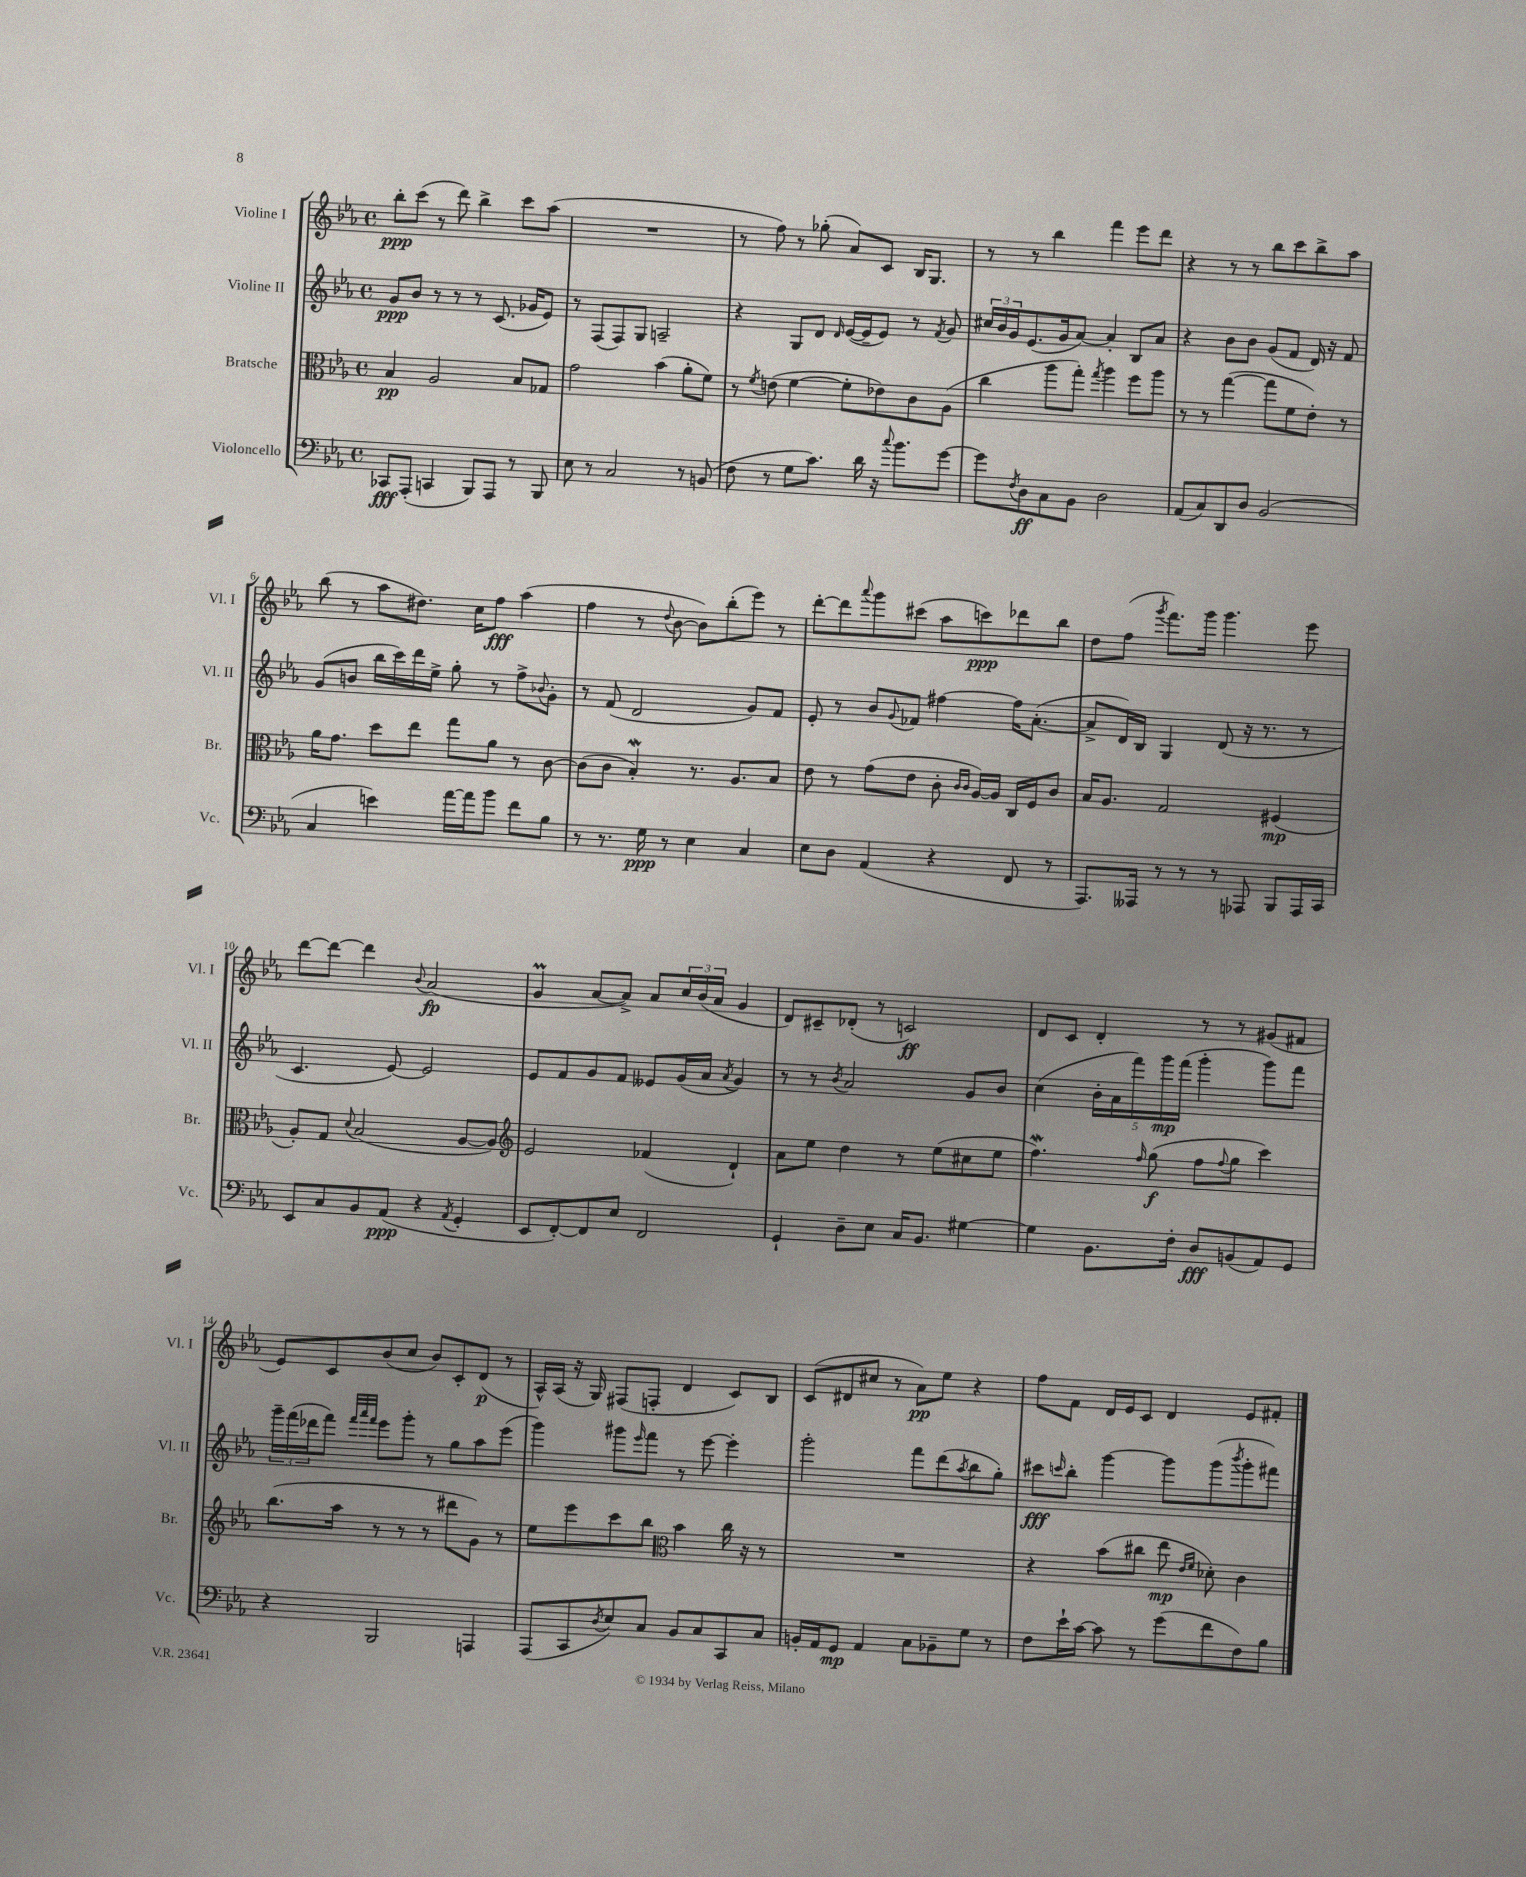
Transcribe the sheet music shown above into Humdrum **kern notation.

**kern	**dynam	**kern	**dynam	**kern	**dynam	**kern	**dynam
*part4	*part4	*part3	*part3	*part2	*part2	*part1	*part1
*staff4	*staff4	*staff3	*staff3	*staff2	*staff2	*staff1	*staff1
*I"Violoncello	*	*I"Bratsche	*	*I"Violine II	*	*I"Violine I	*
*I'Vc.	*	*I'Br.	*	*I'Vl. II	*	*I'Vl. I	*
*clefF4	*	*clefC3	*	*clefG2	*	*clefG2	*
*k[b-e-a-]	*	*k[b-e-a-]	*	*k[b-e-a-]	*	*k[b-e-a-]	*
*M4/4	*	*M4/4	*	*M4/4	*	*M4/4	*
*met(c)	*	*met(c)	*	*met(c)	*	*met(c)	*
=1	=1	=1	=1	=1	=1	=1	=1
8CC-X/L	fff	4B-/	pp	8g/L	ppp	8bb-'\L	ppp
(8AAA-'/J	.	.	.	8b-/J	.	(8ccc\J	.
4CCn/	.	2A-/	.	8r	.	8r	.
.	.	.	.	8r	.	8ddd\)	.
8BBB-/L)	.	.	.	8r	.	4bb-^\	.
8AAA-/J	.	.	.	(8.c/	.	.	.
8r	.	8B-/L	.	.	.	8ccc\L	.
.	.	.	.	16g-X/KL	.	.	.
8BBB-/	.	8G-X/J	.	8e-/J)	.	(8aa-\J	.
=2	=2	=2	=2	=2	=2	=2	=2
8E-\	.	2g\	.	8r	.	1r	.
8r	.	.	.	(8F/L	.	.	.
2C/	.	.	.	8F/)	.	.	.
.	.	.	.	8G/J	.	.	.
.	.	(4b-\	.	2An~/	.	.	.
8r	.	8a-'\L	.	.	.	.	.
(8BBn/	.	8f\J)	.	.	.	.	.
=3	=3	=3	=3	=3	=3	=3	=3
8F\	.	8r	.	4r	.	8r	.
.	.	8qf/	.	.	.	.	.
8r	.	(8en\	.	.	.	8ff\)	.
8G\L	.	[4f\	.	8G/L	.	8r	.
8.c\J)	.	.	.	8d/J	.	(8gg-X'\	.
.	.	.	.	16qqd/	.	.	.
.	.	8f'\L]	.	([16e-/LL	.	8a-/L)	.
16d\	.	.	.	16e-~/J]	.	.	.
16r	.	8e-X\)	.	8e-/J)	.	8c/J	.
8qqcc/	.	.	.	.	.	.	.
8.b-\L	.	.	.	.	.	.	.
.	.	8c\	.	8r	.	16B-/KL	.
.	.	.	.	.	.	8.G/J	.
.	.	.	.	8qf/	.	.	.
[8g\J	.	(8A-\J	.	8g/	.	.	.
=4	=4	=4	=4	=4	=4	=4	=4
8g\L]	.	4cc\	.	24cc#X/LL	.	8r	.
.	.	.	.	24b-/	.	.	.
.	.	.	.	24g/J	.	.	.
8qF/	.	.	.	.	.	.	.
8D\	ff	.	.	(8.e-/	.	8r	.
8C\	.	8aa-\L	.	.	.	4bb-\	.
.	.	.	.	16g/k	.	.	.
8BB-\J	.	8gg'\J)	.	[8a-/J)	.	.	.
.	.	8qgg/	.	.	.	.	.
2D\	.	4aa-\	.	4a-'/]	.	4fff\	.
.	.	8ff\L	.	8B-/L	.	8eee-\L	.
.	.	8aa-\J	.	8a-/J	.	8ddd\J	.
=5	=5	=5	=5	=5	=5	=5	=5
(8AA-/L	.	8r	.	4r	.	4r	.
8C/)	.	8r	.	.	.	.	.
8DD/	.	([4gg\	.	8b-\L	.	8r	.
8D/J	.	.	.	8b-\J	.	8r	.
(2BB-/	.	8gg\L]	.	(8g/L	.	8bb-\L	.
.	.	8f\	.	8f/J	.	8ccc\	.
.	.	8e-'\J)	.	16d/)	.	8bb-^\	.
.	.	.	.	16r	.	.	.
.	.	8r	.	8f/	.	8aa-\J	.
!!LO:LB:g=z
=6	=6	=6	=6	=6	=6	=6	=6
4C/	.	16a-\KL	.	(8g/L	.	(8bb-\	.
.	.	8.g\J	.	.	.	.	.
.	.	.	.	8bn/J	.	8r	.
4en\)	.	8dd\L	.	16bb-\LL	.	8aa-\L	.
.	.	.	.	16ccc\)	.	.	.
.	.	8ee-\J	.	16ddd\	.	8.dd#X\J)	.
.	.	.	.	16ee-^\JJ	.	.	.
[16a-\LL	.	8gg\L	.	8gg'\	.	.	.
16a-\J]	.	.	.	.	.	16cc\KL	.
8b-\J	.	8a-\J	.	8r	.	8ff\J	fff
8f\L	.	8r	.	8ff^\L	.	(4aa-\	.
.	.	.	.	8qqb-X/	.	.	.
8B-\J	.	[8c\	.	8g'\J	.	.	.
=7	=7	=7	=7	=7	=7	=7	=7
8r	.	(8c\L]	.	8r	.	4ff\	.
8.r	.	8c\J	.	(8f/	.	.	.
.	.	4B-W'/)	.	2d/	.	8r	.
16G\	ppp	.	.	.	.	.	.
.	.	.	.	.	.	8qqdd/	.
8r	.	.	.	.	.	[8b-\	.
4E-\	.	8.r	.	.	.	8b-\L])	.
.	.	.	.	.	.	(8bb-'\	.
.	.	8.A-/L	.	.	.	.	.
4C/	.	.	.	8g/L)	.	8eee-\J)	.
.	.	8B-/J	.	8f/J	.	8r	.
=8	=8	=8	=8	=8	=8	=8	=8
8E-\L	.	8e-\	.	8e-'/	.	[8ddd'\L	.
8D\J	.	8r	.	8r	.	8ddd\]	.
.	.	.	.	.	.	8qqaaa-/	.
(4AA-/	.	(8g\L	.	8b-/L	.	8ggg\	.
.	.	.	.	8qqg/	.	.	.
.	.	8e-\J	.	8f-X/J	.	(8ccc#X\J	.
4r	.	8c'\	.	[4ff#X\	.	8aa-\L	.
.	.	16qqc/LL	.	.	.	.	.
.	.	16qqc/JJ	.	.	.	.	.
.	.	[16A-/LL)	.	.	.	8cccn\)	ppp
.	.	16A-/JJ]	.	.	.	.	.
8FF/	.	16C/LL	.	16ff#\KL]	.	8ddd-X\	.
.	.	16F/J	.	([8.a-'\J	.	.	.
8r	.	8c/J	.	.	.	8bb-\J	.
=9	=9	=9	=9	=9	=9	=9	=9
8.AAA-/L)	.	16B-/KL	.	8a-^/L]	.	8dd\L	.
.	.	8.A-/J	.	.	.	.	.
.	.	.	.	16d/L)	.	(8ff\J	.
16AAA--X/Jk	.	.	.	16B-/JJ	.	.	.
.	.	.	.	.	.	8qggg/	.
8r	.	2G/	.	4G/	.	8.fff\L)	.
8r	.	.	.	.	.	.	.
.	.	.	.	.	.	16ggg\Jk	.
8r	.	.	.	(8d/	.	4.ggg\	.
8AAA-X/	.	.	.	16r	.	.	.
.	.	.	.	8.r	.	.	.
8BBB-/L	.	(4F#X/	mp	.	.	.	.
16AAA-/L	.	.	.	8r	.	8eee-\	.
16CC/JJ	.	.	.	.	.	.	.
!!LO:LB:g=z
=10	=10	=10	=10	=10	=10	=10	=10
8EE-/L	.	8A-'/L)	.	4.c/	.	[8ddd\L	.
8C/	.	8G/J	.	.	.	8ddd\J_	.
.	.	8qqd/	.	.	.	.	.
8BB-/	.	(2B-/	.	.	.	4ddd\]	.
(8AA-/J	ppp	.	.	[8e-/)	.	.	.
.	.	.	.	.	.	8qqb-/	.
4r	.	.	.	2e-/]	.	(2a-/	fp
8qAA-/	.	.	.	.	.	.	.
4GG'/	.	[8A-/L	.	.	.	.	.
.	.	8A-/J])	.	.	.	.	.
=11	=11	=11	=11	=11	=11	=11	=11
*	*	*clefG2	*	*	*	*	*
8EE-/L	.	2e-/	.	8e-/L	.	4gm/	.
[8FF'/)	.	.	.	8f/	.	.	.
8FF/]	.	.	.	8g/	.	[8a-/L	.
8E-/J	.	.	.	8f/J	.	8a-^/J])	.
2FF/	.	(4f-X/	.	8e--X/L	.	8a-/L	.
.	.	.	.	(16g/L	.	24cc/L	.
.	.	.	.	.	.	(24b-/	.
.	.	.	.	16a-/JJ	.	.	.
.	.	.	.	.	.	24a-/JJ	.
.	.	.	.	8qa-/	.	.	.
.	.	4d`/)	.	4g/)	.	4g/	.
=12	=12	=12	=12	=12	=12	=12	=12
4GG`/	.	8a-\L	.	8r	.	8d/L)	.
.	.	8ee-\J	.	8r	.	8c#X~/	.
.	.	.	.	8qb-/	.	.	.
8D~\L	.	4dd\	.	2a-/	.	(8d-X'/J	.
8E-\J	.	.	.	.	.	8r	.
16C/KL	.	8r	.	.	.	2cn/)	ff
8.BB-/J	.	.	.	.	.	.	.
.	.	(8ee-\L	.	.	.	.	.
[4G#X\	.	8cc#X\	.	8g/L	.	.	.
.	.	8ee-\J	.	8b-/J	.	.	.
=13	=13	=13	=13	=13	=13	=13	=13
4G#\]	.	4.ffW\)	.	(4cc\	.	8d/L	.
.	.	.	.	.	.	8c/J	.
8.BB-\L	.	.	.	20b-'\LL	.	4d'/	.
.	.	.	.	20a-\	.	.	.
.	.	.	.	20fff\)	.	.	.
.	.	16qqff/	.	.	.	.	.
.	.	(8gg\	f	.	.	.	.
.	.	.	.	20ggg\	mp	.	.
16F'\Jk	.	.	.	.	.	.	.
.	.	.	.	(20fff\JJ	.	.	.
8D/L	fff	8ff\L	.	4ggg'\	.	8r	.
.	.	8qqff/	.	.	.	.	.
(8BBn/	.	8gg\J	.	.	.	8r	.
8AA-/)	.	4ccc\)	.	8ggg\L)	.	(8g#X/L	.
8GG/J	.	.	.	8fff\J	.	8f#X/J	.
!!LO:LB:g=z
=14	=14	=14	=14	=14	=14	=14	=14
4r	.	(8.bb-\L	.	24ggg~\LL	.	8e-/L)	.
.	.	.	.	(24fff\	.	.	.
.	.	.	.	24ddd-X\J	.	.	.
.	.	.	.	8fff\J)	.	8c/	.
.	.	16aa-\Jk	.	.	.	.	.
.	.	.	.	32qqfff/LLL	.	.	.
.	.	.	.	32qqaaa-/	.	.	.
.	.	.	.	32qqfff/JJJ	.	.	.
2BBB-/	.	8r	.	8eee-\L	.	(8b-/	.
.	.	8r	.	8ggg'\J	.	8cc/J	.
.	.	8r	.	8r	.	8b-/L)	.
.	.	8ddd#X\L	.	8gg\L	.	8c'/	.
4AAAn/	.	8g\J)	.	8aa-\	.	(8d/J	p
.	.	8r	.	(8eee-\J	.	8r	.
=15	=15	=15	=15	=15	=15	=15	=15
(8AAA-/L	.	8ee-\L	.	4ggg\)	.	16A-^^/LL)	.
.	.	.	.	.	.	(16A-/JJ	.
8CC/	.	8eee-\	.	.	.	16r	.
.	.	.	.	.	.	16G/)	.
8qD/	.	.	.	.	.	.	.
8E-/)	.	8ccc\	.	8ggg#X\L	.	(8F#X/L	.
.	.	.	.	16qqeee-/	.	.	.
8C/J	.	8bb-\J	.	8fff\J	.	8Fn'/J	.
*	*	*clefC3	*	*	*	*	*
8BB-/L	.	4b-\	.	8r	.	4d/	.
8C/	.	.	.	[8eee-\	.	.	.
8CC/	.	16cc\	.	4eee-'\]	.	8c/L)	.
.	.	16r	.	.	.	.	.
8C/J	.	8r	.	.	.	8B-/J	.
=16	=16	=16	=16	=16	=16	=16	=16
16BBn'/LL	.	1r	.	2ggg'\	.	(8c/L	.
16AA-/J	.	.	.	.	.	.	.
8GG/J	mp	.	.	.	.	8d#X/	.
4AA-/	.	.	.	.	.	8cc#X/J	.
.	.	.	.	.	.	8r	.
8C\L	.	.	.	8fff\L	.	8a-\L)	pp
8BB-X~\	.	.	.	(8ddd\	.	8ee-\J	.
.	.	.	.	8qaa-/	.	.	.
8G\J	.	.	.	8bb-\	.	4r	.
8r	.	.	.	8gg'\J)	.	.	.
=17	=17	=17	=17	=17	=17	=17	=17
8F\L	.	4r	.	8ccc#X\L	fff	8ff\L	.
.	.	.	.	16qqcccn/	.	.	.
16e-`\L	.	.	.	8bb-'\J	.	8f\J	.
[16c\JJ	.	.	.	.	.	.	.
8c\]	.	(8b-\L	.	[4ggg\	.	16d/LL	.
.	.	.	.	.	.	16e-/J	.
8r	.	8cc#X\J	.	.	.	8c/J	.
(8g\L	.	8ee-\	mp	8ggg\L]	.	4d/	.
.	.	16qqe-/LL	.	.	.	.	.
.	.	16qqf/JJ	.	.	.	.	.
8f\	.	8d-X'\)	.	(8ggg\	.	.	.
.	.	.	.	8qbbb-/	.	.	.
8F\)	.	4c\	.	8ggg'\	.	8e-/L	.
8B-\J	.	.	.	8fff#X\J)	.	8f#X'/J	.
==	==	==	==	==	==	==	==
*-	*-	*-	*-	*-	*-	*-	*-
